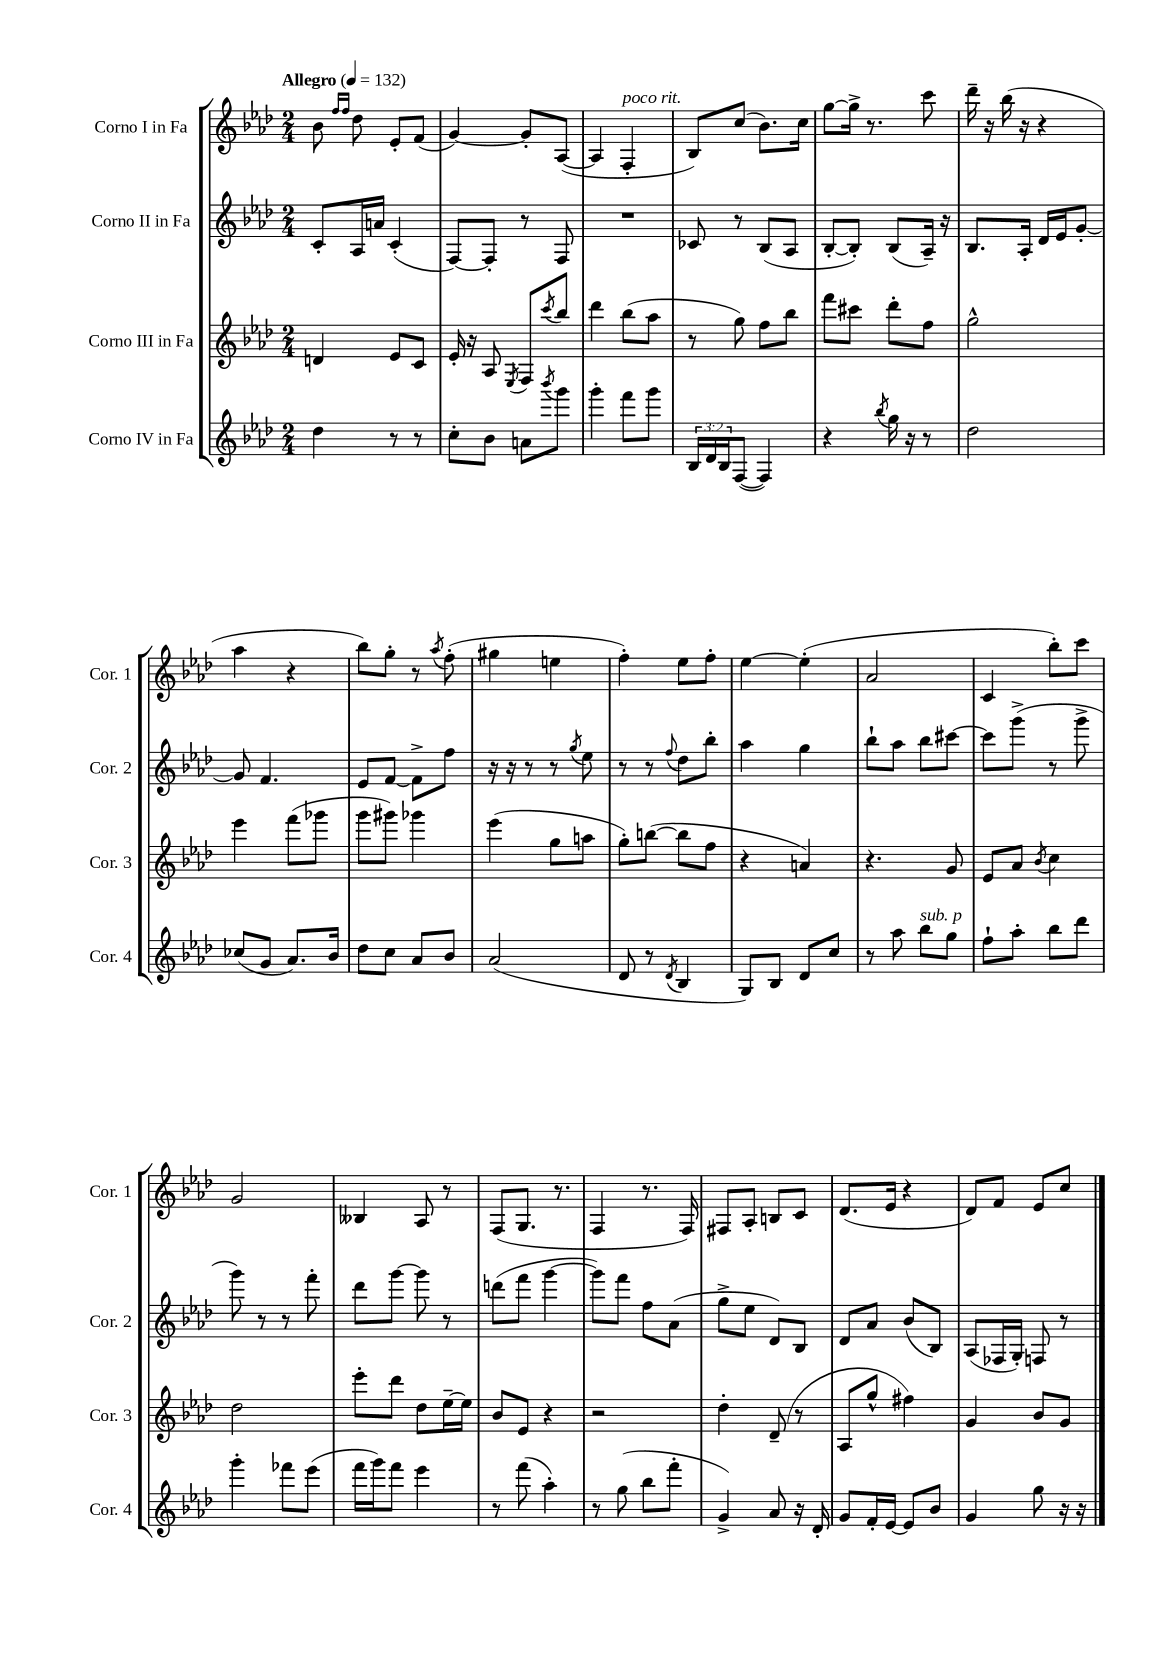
<<
\new StaffGroup <<
\new Staff = "s0" \with { instrumentName = "Corno I in Fa" shortInstrumentName = "Cor. 1" } {
    \clef treble \key aes \major \numericTimeSignature \time 2/4 \tempo "Allegro" 4 = 132
    bes'8 \grace { f''16 f''16 } des''8 ees'8-. f'8( |
    g'4~) g'8-. aes8~( |
    aes4 f4-.^\markup { \italic "poco rit." } |
    bes8) c''8( bes'8.) c''16 |
    g''8~ g''16-> r8. c'''8 |
    des'''16-- r16 bes''16( r16 r4 |
    aes''4 r4 |
    bes''8) g''8-. r8 \acciaccatura { aes''8 } f''8-.( |
    gis''4 e''4 |
    f''4-.) ees''8 f''8-. |
    ees''4~ ees''4-.( |
    aes'2 |
    c'4 bes''8-.) c'''8 |
    g'2 |
    beses4 aes8 r8 |
    f8( g8. r8. |
    f4 r8. f16) |
    fis8 aes8-. b8 c'8 |
    des'8.( ees'16 r4 |
    des'8) f'8 ees'8 c''8 \bar "|." |
}
\new Staff = "s1" \with { instrumentName = "Corno II in Fa" shortInstrumentName = "Cor. 2" } {
    \clef treble \key aes \major \numericTimeSignature \time 2/4
    c'8-. aes16 a'16 c'4-.( |
    f8~) f8-. r8 f8 |
    R2 |
    ces'8 r8 bes8( aes8 |
    bes8~-. bes8-.) bes8( aes16--) r16 |
    bes8. aes16-. des'16 ees'16 g'8~-. |
    g'8 f'4. |
    ees'8 f'8~ f'8-> f''8 |
    r16 r16 r8 r8 \acciaccatura { g''8 } ees''8 |
    r8 r8 \appoggiatura { f''8 } des''8 bes''8-. |
    aes''4 g''4 |
    bes''8-! aes''8 bes''8 cis'''8~ |
    cis'''8 g'''8->( r8 g'''8-> |
    g'''8) r8 r8 f'''8-. |
    des'''8 g'''8~ g'''8 r8 |
    d'''8( f'''8 g'''4~ |
    g'''8) f'''8 f''8 aes'8( |
    g''8-> ees''8 des'8) bes8 |
    des'8 aes'8 bes'8( bes8) |
    aes8( fes16 g16-.) f8 r8 \bar "|." |
}
\new Staff = "s2" \with { instrumentName = "Corno III in Fa" shortInstrumentName = "Cor. 3" } {
    \clef treble \key aes \major \numericTimeSignature \time 2/4
    d'4 ees'8 c'8 |
    ees'16-. r16 aes8 \acciaccatura { ees8 } f8 \acciaccatura { c'''8 } bes''8 |
    des'''4 bes''8( aes''8 |
    r8 g''8) f''8 bes''8 |
    f'''8 cis'''8 des'''8-. f''8 |
    g''2-^ |
    ees'''4 f'''8( ges'''8 |
    g'''8 gis'''8) ges'''4 |
    ees'''4( g''8 a''8 |
    g''8-.) b''8~( b''8 f''8 |
    r4 a'4) |
    r4. g'8 |
    ees'8 aes'8 \acciaccatura { bes'8 } c''4 |
    des''2 |
    ees'''8-. des'''8 des''8 ees''16~-- ees''16 |
    bes'8 ees'8 r4 |
    r2 |
    des''4-. des'8--( r8 |
    aes8 g''8-^ fis''4) |
    g'4 bes'8 g'8 \bar "|." |
}
\new Staff = "s3" \with { instrumentName = "Corno IV in Fa" shortInstrumentName = "Cor. 4" } {
    \clef treble \key aes \major \numericTimeSignature \time 2/4 \override Staff.TupletNumber.text = #tuplet-number::calc-fraction-text
    des''4 r8 r8 |
    c''8-. bes'8 a'8 \acciaccatura { bes'''8 } g'''8 |
    g'''4-. f'''8 g'''8 |
    \tuplet 3/2 { bes16 des'16 bes16 } f8~( f4) |
    r4 \acciaccatura { bes''8 } g''16 r16 r8 |
    des''2 |
    ces''8( g'8 aes'8.) bes'16 |
    des''8 c''8 aes'8 bes'8 |
    aes'2( |
    des'8 r8 \acciaccatura { des'8 } bes4 |
    g8) bes8 des'8 c''8 |
    r8 aes''8 bes''8^\markup { \italic "sub. p" } g''8 |
    f''8-! aes''8-. bes''8 des'''8 |
    g'''4-. fes'''8 ees'''8( |
    f'''16 g'''16) f'''8 ees'''4 |
    r8 f'''8( aes''4-.) |
    r8 g''8( bes''8 f'''8-. |
    g'4->) aes'8 r16 des'16-. |
    g'8 f'16-. ees'16~ ees'8 bes'8 |
    g'4 g''8 r16 r16 \bar "|." |
}
>>
>>
\layout { \context { \Score \remove "Bar_number_engraver" } }
